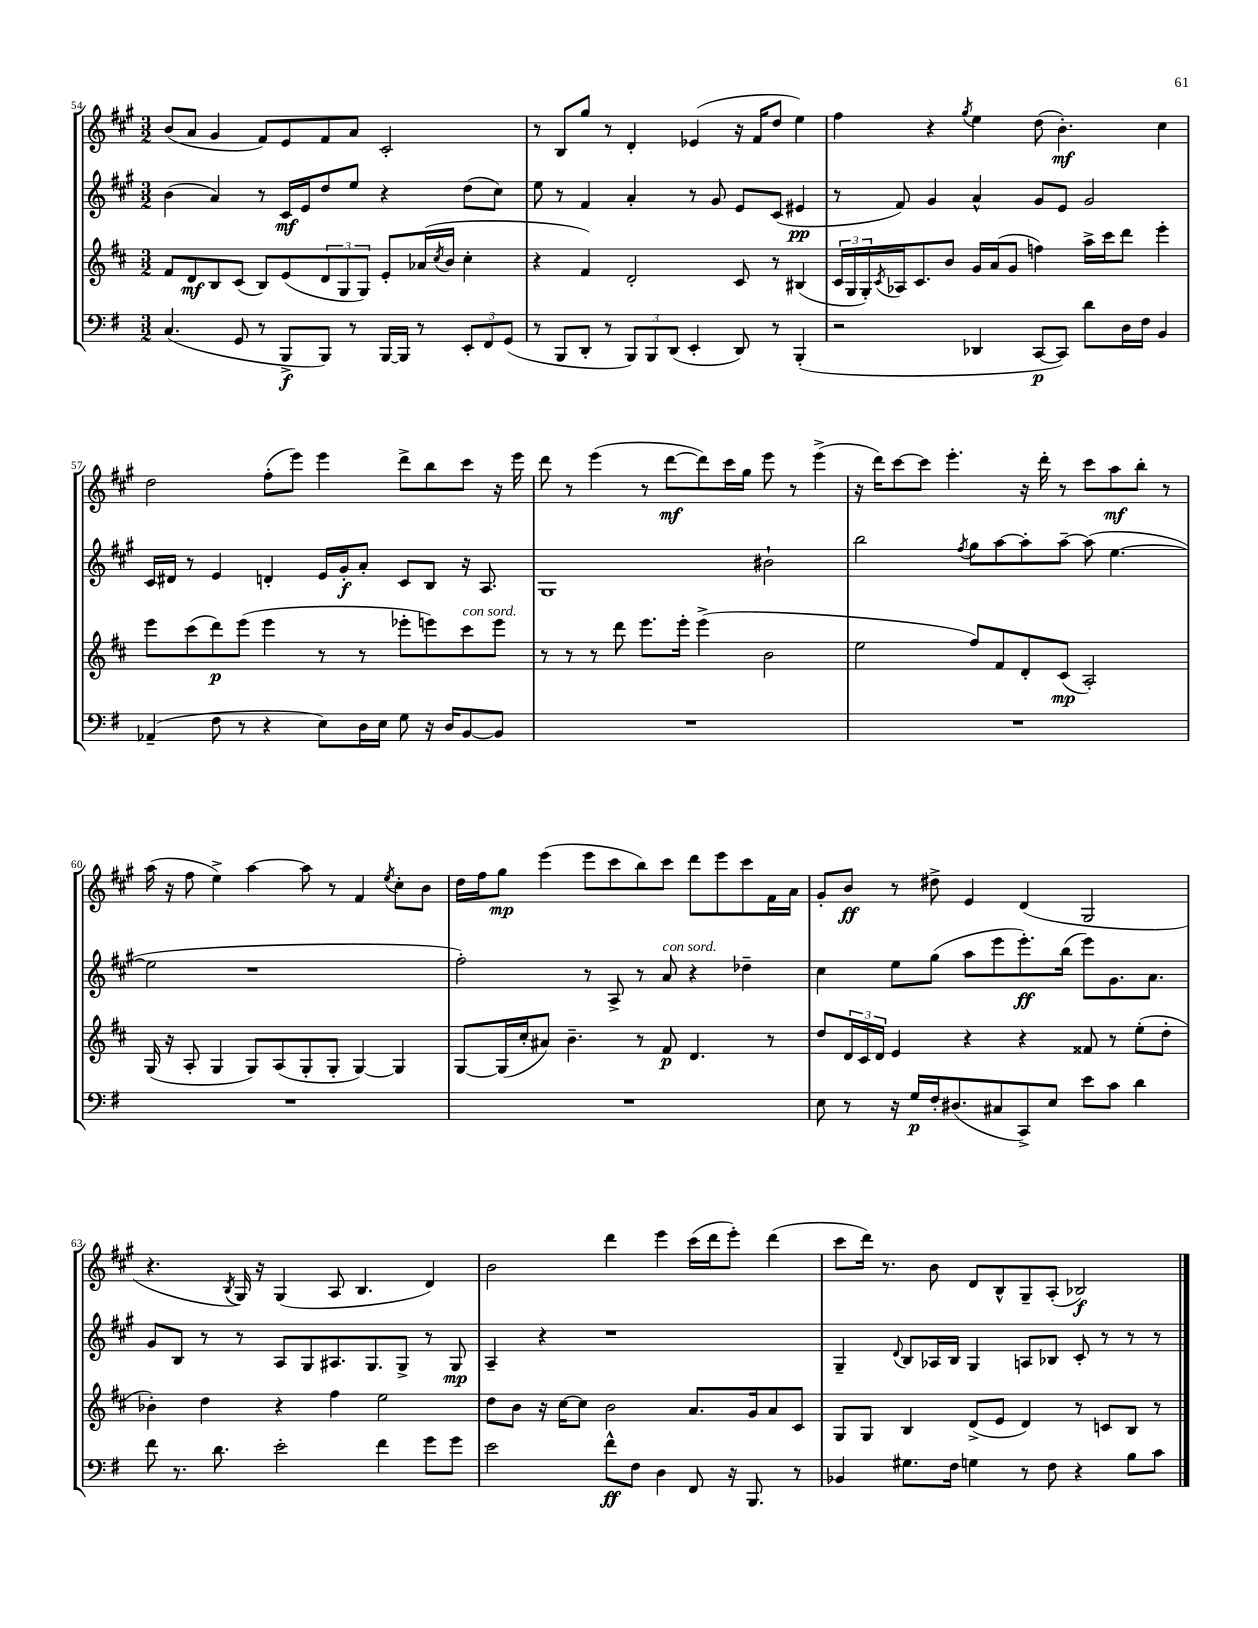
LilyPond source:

<<
\new StaffGroup <<
\new Staff = "s0" {
    \clef treble \key a \major \numericTimeSignature \time 3/2
    b'8( a'8 gis'4 fis'8) e'8 fis'8 a'8 cis'2-. |
    r8 b8 gis''8 r8 d'4-. ees'4( r16 fis'16 d''8 e''4) |
    fis''4 r4 \acciaccatura { gis''8 } e''4 d''8( b'4.-.\mf) cis''4 |
    d''2 fis''8-.( e'''8) e'''4 d'''8-> b''8 cis'''8 r16 e'''16 |
    d'''8 r8 e'''4( r8 d'''8~\mf d'''8) cis'''16 gis''16 e'''8 r8 e'''4->( |
    r16 d'''16) cis'''8~ cis'''8 e'''4.-. r16 d'''16-. r8 cis'''8 a''8\mf b''8-. r8 |
    a''16( r16 fis''8 e''4->) a''4~ a''8 r8 fis'4 \acciaccatura { e''8 } cis''8-. b'8 |
    d''16 fis''16 gis''8\mp e'''4( e'''8 cis'''8 b''8) cis'''8 d'''8 e'''8 cis'''8 fis'16 a'16 |
    gis'8-. b'8\ff r8 dis''8-> e'4 d'4( gis2 |
    r4. \acciaccatura { b8 } gis16) r16 gis4( a8 b4. d'4) |
    b'2 d'''4 e'''4 cis'''16( d'''16 e'''8-.) d'''4( |
    cis'''8 d'''16) r8. b'8 d'8 b8-^ gis8-- a8-.( bes2\f) \bar "|." |
}
\new Staff = "s1" {
    \clef treble \key a \major \numericTimeSignature \time 3/2
    b'4( a'4) r8 cis'16\mf e'16 d''8 e''8 r4 d''8( cis''8) |
    e''8 r8 fis'4 a'4-. r8 gis'8 e'8 cis'8( eis'4\pp |
    r8 fis'8) gis'4 a'4-^ gis'8 e'8 gis'2 |
    cis'16 dis'16 r8 e'4 d'4-. e'16 gis'16-.\f a'8-. cis'8 b8 r16 a8. |
    gis1 bis'2-! |
    b''2 \acciaccatura { fis''8 } gis''8 a''8~ a''8-. a''8~-- a''8( e''4.~ |
    e''2 r1 |
    fis''2-.) r8 a8-> r8 a'8^\markup { \italic "con sord." } r4 des''4-- |
    cis''4 e''8 gis''8( a''8 e'''8 e'''8.-.\ff) b''16( e'''8) gis'8. a'8. |
    gis'8 b8 r8 r8 a8 gis8 ais8. gis8. gis8-> r8 gis8\mp |
    a4-- r4 r1 |
    gis4-- \appoggiatura { d'8 } b8 aes16 b16 gis4 a8 bes8 cis'8-. r8 r8 r8 \bar "|." |
}
\new Staff = "s2" {
    \clef treble \key d \major \numericTimeSignature \time 3/2
    fis'8 d'8\mf b8 cis'8( b8) e'8( \tuplet 3/2 { d'8 g8 g8) } e'8-. aes'16( \acciaccatura { cis''8 } b'16 cis''4-. |
    r4 fis'4) d'2-. cis'8 r8 bis4( |
    \tuplet 3/2 { cis'16 g16 g16-.) } \acciaccatura { cis'8 } aes16 cis'8. b'8 g'16 a'16( g'8 f''4) a''16-> cis'''16 d'''8 e'''4-. |
    e'''8 cis'''8( d'''8\p) e'''8( e'''4 r8 r8 ees'''8-. e'''8) cis'''8^\markup { \italic "con sord." } e'''8 |
    r8 r8 r8 d'''8 e'''8. e'''16-. e'''4->( b'2 |
    e''2 fis''8) fis'8 d'8-. cis'8\mp( a2-.) |
    g16( r16 a8-. g4 g8) a8( g8-. g8-. g4~) g4 |
    g8~ g16( cis''16-. ais'8) b'4.-- r8 fis'8\p d'4. r8 |
    d''8 \tuplet 3/2 { d'16 cis'16 d'16 } e'4 r4 r4 fisis'8 r8 e''8-.( d''8-. |
    bes'4-.) d''4 r4 fis''4 e''2 |
    d''8 b'8 r16 cis''16~ cis''8 b'2 a'8. g'16 a'8 cis'8 |
    g8 g8 b4 d'8->( e'8 d'4) r8 c'8 b8 r8 \bar "|." |
}
\new Staff = "s3" {
    \clef bass \key g \major \numericTimeSignature \time 3/2
    c4.( g,8 r8 b,,8->\f b,,8) r8 b,,16~ b,,16 r8 \tuplet 3/2 { e,8-. fis,8 g,8( } |
    r8 b,,8 d,8-. r8 \tuplet 3/2 { b,,8) b,,8 d,8( } e,4-. d,8) r8 b,,4-.( |
    r2 des,4 c,8~\p c,8) d'8 d16 fis16 b,4 |
    aes,4--( fis8 r8 r4 e8) d16 e16 g8 r16 d16 b,8~ b,8 |
    R1. |
    R1. |
    R1. |
    R1. |
    e8 r8 r16 g16\p fis16-. dis8.( cis8 c,8->) e8 e'8 c'8 d'4 |
    fis'8 r8. d'8. e'2-. fis'4 g'8 g'8 |
    e'2 fis'8-^\ff fis8 d4 fis,8 r16 b,,8. r8 |
    bes,4 gis8. fis16 g4 r8 fis8 r4 b8 c'8 \bar "|." |
}
>>
>>
\layout { \context { \Score currentBarNumber = #54 } }
